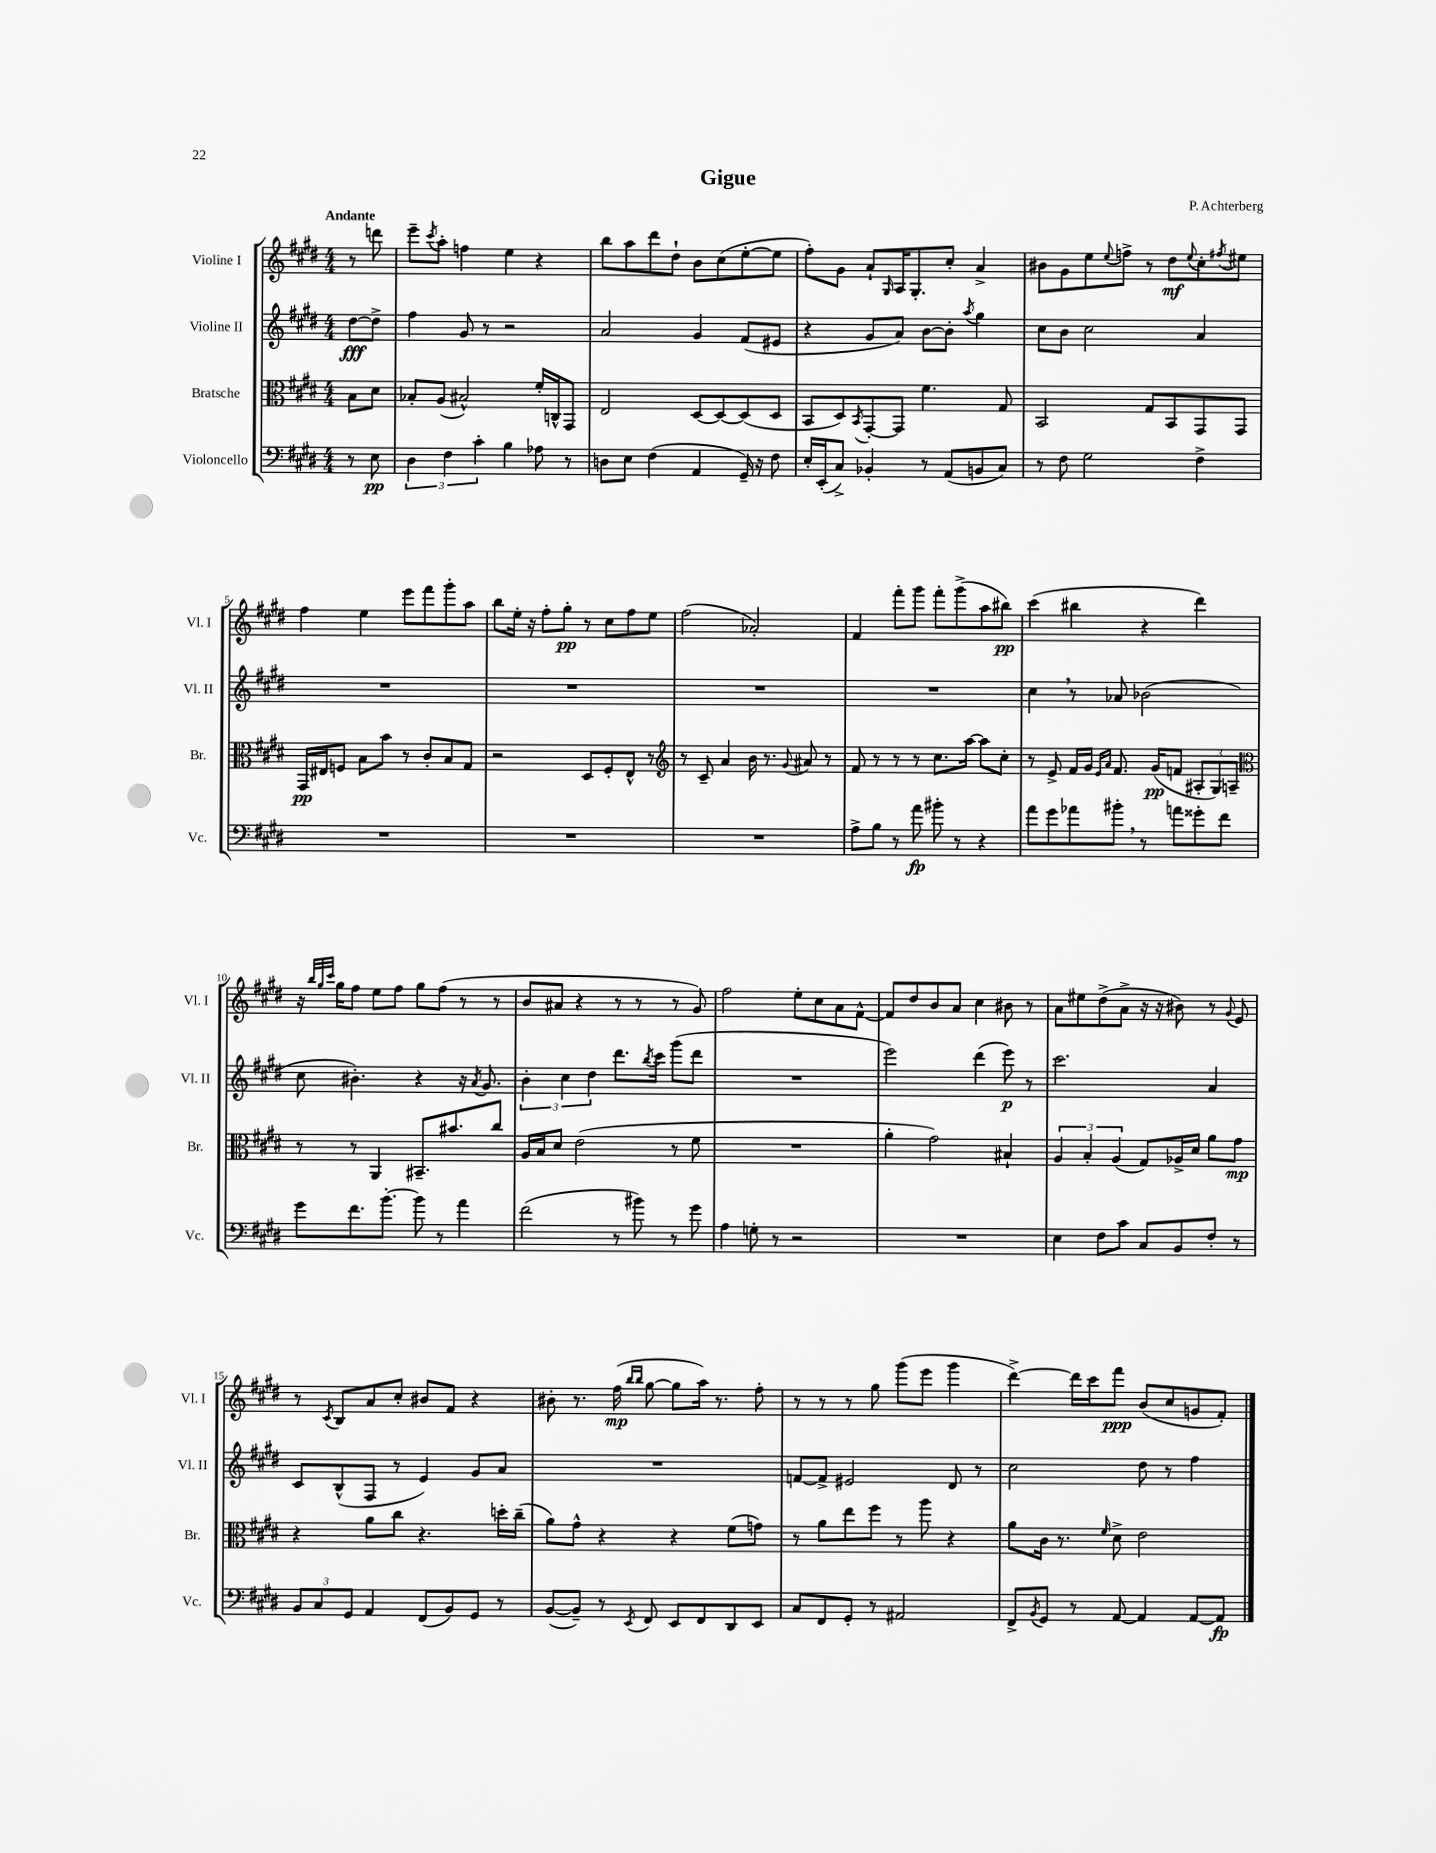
\header { title = "Gigue" composer = "P. Achterberg" }
<<
\new StaffGroup <<
\new Staff = "s0" \with { instrumentName = "Violine I" shortInstrumentName = "Vl. I" } {
    \clef treble \key e \major \numericTimeSignature \time 4/4 \partial 4 \tempo "Andante"
    r8 d'''8 |
    e'''8-- \acciaccatura { cis'''8 } a''8-. f''4 e''4 r4 |
    b''8 a''8 dis'''8 dis''8-! b'8 cis''8( e''8~-. e''8 |
    fis''8-.) gis'8 a'8-! \grace { gis16 } a16 gis8.-. cis''8-. a'4-> |
    bis'8 gis'8 e''8 \appoggiatura { e''8 } f''8-> r8 dis''8\mf \appoggiatura { e''8 } cis''8-. \acciaccatura { fis''8 } eis''8 |
    fis''4 e''4 e'''8 fis'''8 gis'''8-. a''8 |
    b''8 e''16-. r16 fis''8-. gis''8-.\pp r8 cis''8 fis''8 e''8 |
    fis''2( aes'2-.) |
    fis'4 fis'''8-. gis'''8 fis'''8-. gis'''8->( a''8 bis''8\pp) |
    cis'''4( bis''4 r4 dis'''4) |
    r16 \grace { b''32 gis''32 cis'''32 } gis''16 fis''8 e''8 fis''8 gis''8 fis''8( r8 r8 |
    b'8 ais'8 r4 r8 r8 r8 gis'8) |
    fis''2 e''8-. cis''8 a'8 fis'8~-^ |
    fis'8 dis''8 b'8 a'8 cis''4 bis'8 r8 |
    a'8 eis''8 dis''8->( a'8-> r16 r16 bis'8) r8 \appoggiatura { gis'8 } e'8 |
    r8 \acciaccatura { cis'8 } b8 a'8 cis''8-. bis'8 fis'8 r4 |
    bis'8-. r8. fis''16\mp( \grace { b''16 b''16 } gis''8~ gis''8 a''16) r8. fis''8-. |
    r8 r8 r8 gis''8 gis'''8( e'''8 gis'''4 |
    dis'''4~->) dis'''16 cis'''16 fis'''8\ppp b'8( cis''8 g'8 fis'8-.) \bar "|." |
}
\new Staff = "s1" \with { instrumentName = "Violine II" shortInstrumentName = "Vl. II" } {
    \clef treble \key e \major \numericTimeSignature \time 4/4 \partial 4
    dis''8~\fff dis''8-> |
    fis''4 gis'8 r8 r2 |
    a'2 gis'4 fis'8( eis'8 |
    r4 gis'8 a'8) b'8~ b'8-. \acciaccatura { a''8 } gis''4 |
    cis''8 b'8 cis''2 a'4 |
    R1 |
    R1 |
    R1 |
    R1 |
    cis''4 \breathe r8 aes'8 bes'2( |
    cis''8 bis'4.-.) r4 r16 \acciaccatura { a'8 } gis'8. |
    \tuplet 3/2 { b'4-. cis''4 dis''4 } dis'''8. \acciaccatura { b''8 } cis'''16 gis'''8( dis'''8 |
    R1 |
    e'''2) dis'''4( e'''8\p) r8 |
    cis'''2. a'4 |
    cis'8 b8-^( fis8 r8 e'4) gis'8 a'8 |
    R1 |
    f'8~ f'8-> eis'2 dis'8 r8 |
    cis''2 dis''8 r8 fis''4 \bar "|." |
}
\new Staff = "s2" \with { instrumentName = "Bratsche" shortInstrumentName = "Br." } {
    \clef alto \key e \major \numericTimeSignature \time 4/4 \partial 4
    b8 dis'8 |
    bes8-. a8( bis2-^) fis'16-. c16-^ gis,8 |
    e2 dis8~ dis8~ dis8( dis8 |
    b,8 dis8) \acciaccatura { b,8 } gis,8~-. gis,8 fis'4. gis8 |
    b,2 gis8 b,8 gis,8 gis,8 |
    gis,16\pp eis16 f8 b8 b'8 r8 cis'8-. b8 gis8 |
    r2 dis8 fis8-. e8-^ r8 |
    \clef treble r8 cis'8-- a'4 b'16 r8. \appoggiatura { gis'8 } ais'8 r8 |
    fis'8 r8 r8 r8 cis''8. a''16~ a''8 cis''8-. |
    r8 e'8-> fis'16 gis'16 \grace { e'16 a'16 } fis'8. gis'16\pp( f'8 \tuplet 3/2 { ais8-. gis8) a8-- } |
    \clef alto r8 r8 a,4 bis,8.-- bis'8. cis''8 |
    a16 b16 dis'8 e'2( r8 fis'8 |
    R1 |
    a'4-. gis'2) bis4-! |
    \tuplet 3/2 { a4 b4-. a4( } gis8) aes16-> dis'16 a'8 gis'8\mp |
    r4 a'8 cis''8 r4. d''16-. cis''16--( |
    a'8) gis'8-^ r4 r4 fis'8( g'8) |
    r8 a'8 e''8 fis''8 r8 a''8 r4 |
    a'8 cis'16 r8. \grace { fis'16 } dis'8-> e'2 \bar "|." |
}
\new Staff = "s3" \with { instrumentName = "Violoncello" shortInstrumentName = "Vc." } {
    \clef bass \key e \major \numericTimeSignature \time 4/4 \partial 4
    r8 e8\pp |
    \tuplet 3/2 { dis4 fis4 cis'4-. } b4 aes8 r8 |
    d8 e8 fis4( a,4 gis,16--) r16 fis8 |
    e16-. e,16-.( cis8->) bes,4-. r8 a,8( b,8 cis8) |
    r8 fis8 gis2 fis4-> |
    R1 |
    R1 |
    R1 |
    a8-> b8 r8 a'8\fp bis'8-. r8 r4 |
    a'8 gis'8 aes'8 bis'8-. \breathe r8 a'8 gisis'8-. fis'8 |
    gis'8 fis'8. b'8.~-. b'8 r8 a'4 |
    fis'2( r8 bis'8) r8 gis'8 |
    a4 g8-. r8 r2 |
    R1 |
    e4 fis8 cis'8 cis8 b,8 fis8-. r8 |
    \tuplet 3/2 { b,8 cis8 gis,8 } a,4 fis,8( b,8) gis,8 r8 |
    b,8~( b,8--) r8 \acciaccatura { e,8 } fis,8 e,8 fis,8 dis,8 e,8 |
    cis8 fis,8 gis,8-. r8 ais,2 |
    fis,8-> \acciaccatura { b,8 } gis,8 r8 a,8~ a,4 a,8~ a,8\fp \bar "|." |
}
>>
>>
